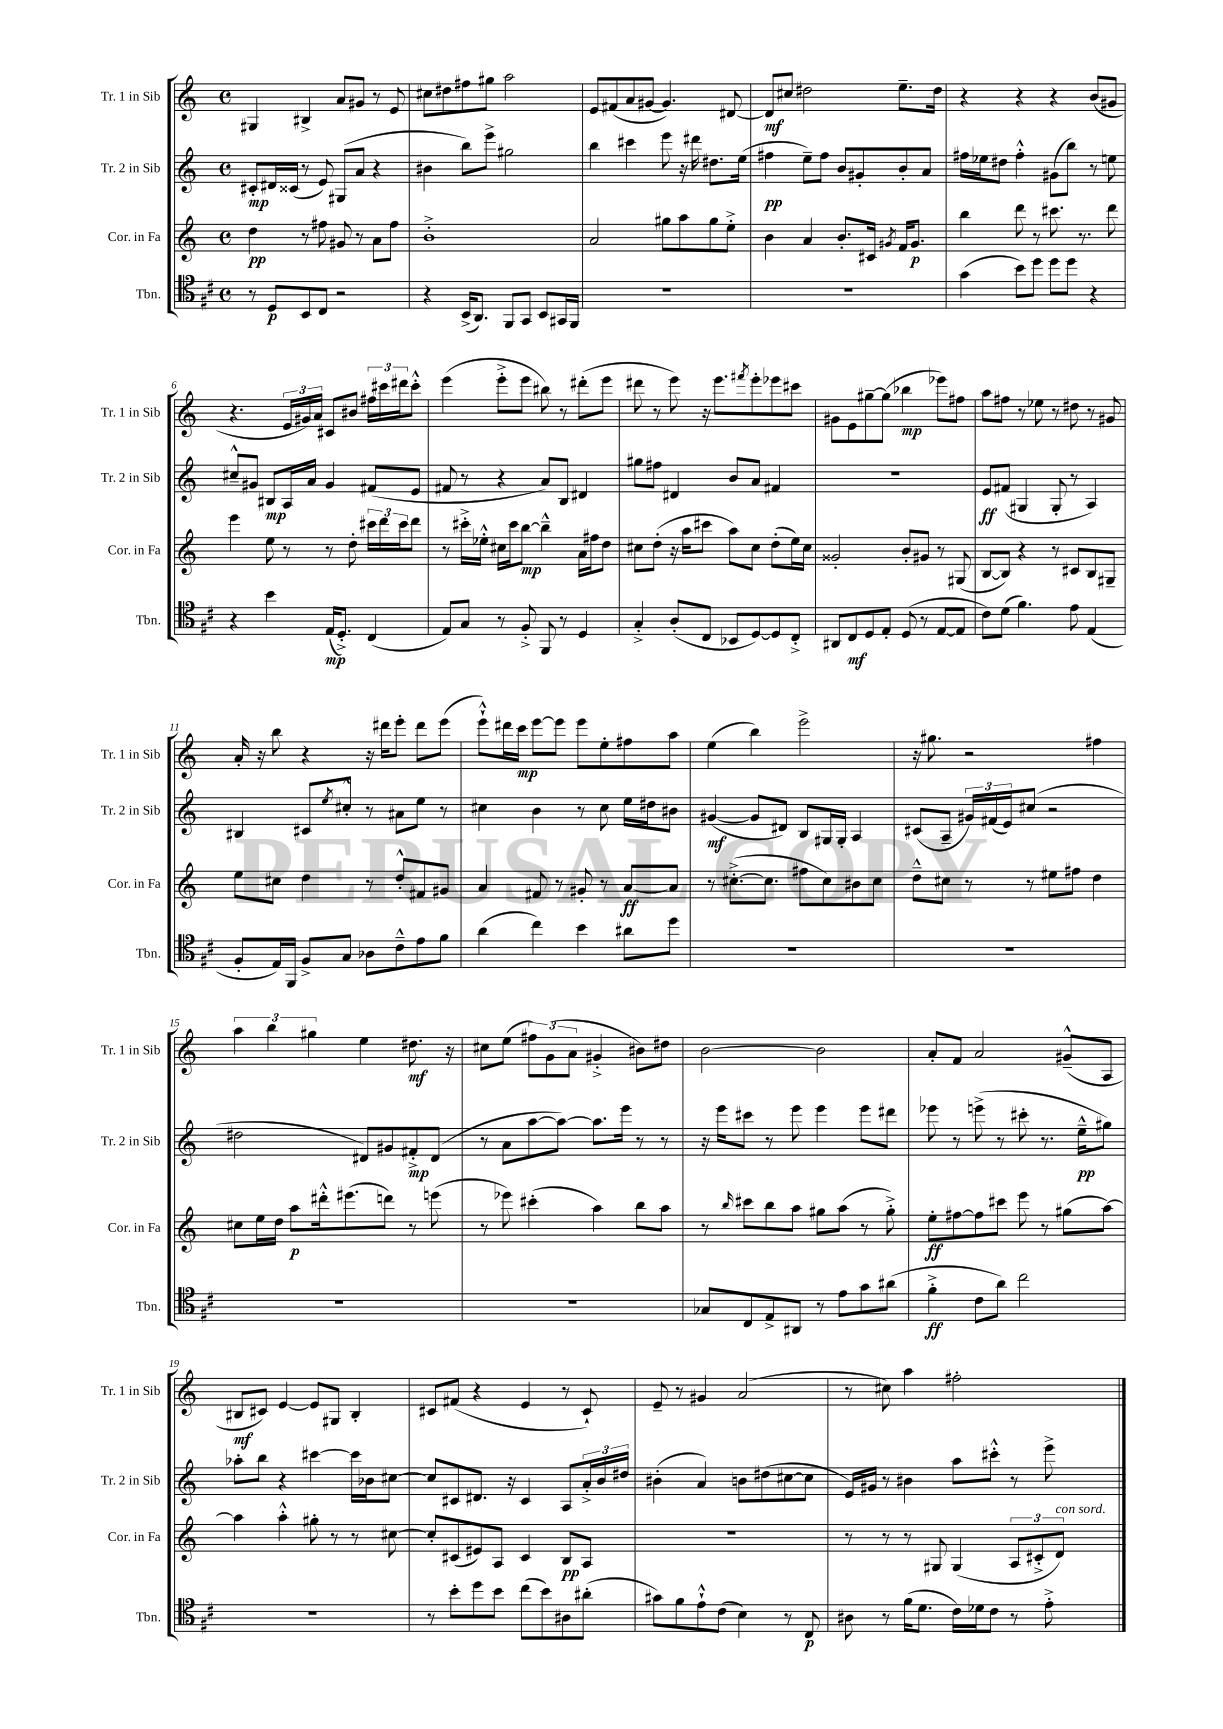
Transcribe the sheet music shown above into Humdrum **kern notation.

**kern	**kern	**kern	**kern
*staff4	*staff3	*staff2	*staff1
*clefC4	*clefG2	*clefG2	*clefG2
*k[f#c#]	*k[]	*k[]	*k[]
*M4/4	*M4/4	*M4/4	*M4/4
*met(c)	*met(c)	*met(c)	*met(c)
8r	4dd\	8c#'/L	4G#/
8D/L	.	16d#/L	.
.	.	(16c##/JJ	.
8BB/	8r	8r	4B#^/
8C#/J	8ff#\	8e/)	.
2r	8g#/	(8G#/L	8a/L
.	8r	8a/J	8g#/J
.	8a\L	4r	8r
.	8ff#\J	.	8e/
=	=	=	=
4r	1b'^	4b#\	8cc#\L
.	.	.	8dd#\
(16BB^/LK	.	8bb\L)	8ff#\
8.AA/J)	.	.	.
.	.	8eee^\J	8gg#\J
8FF#/L	.	2gg#\	2aa\
8GG/J	.	.	.
8BB/L	.	.	.
16GG#/L	.	.	.
16FF#/JJ	.	.	.
=	=	=	=
1r	2a/	4bb\	8e/L
.	.	.	(8f#/
.	.	4ccc#\	8a/
.	.	.	[8g#/J
.	8gg#\L	8eee\	4.g#/])
.	8aa\	16r	.
.	.	16ddd#\	.
.	8gg#\	8.dd#\L	.
.	8ee'^\J	.	[8d#/
.	.	(16ee\Jk	.
=	=	=	=
1r	4b\	4ff#\	8d#/]L
.	.	.	8cc#/J
.	4a/	8ee~\L)	2dd#\
.	.	8ff#\J	.
.	8.b'/L	8b/L	.
.	.	8g#'/	.
.	16c#/Jk	.	.
.	8qg#/	.	.
.	16f/LK	8b'/	8.ee~\L
.	8.g#/J	.	.
.	.	8a/J	.
.	.	.	16dd#\Jk
=	=	=	=
(4g\	4bb\	16ff#\LL	4r
.	.	16ee-\J	.
.	.	8dd#\J	.
8b\L)	8ddd\	4ff#'^^\	4r
8dd\J	8r	.	.
8dd\L	8.ccc#\	(8g#\L	4r
8dd\J	.	8bb\J)	.
.	8.r	.	.
4r	.	8r	(8b/L
.	8ddd\	8ee\	8g#/J
=	=	=	=
4r	4eee\	8cc#~^^/L	4.r
.	.	8g#/J	.
4b\	8ee\	8B#/L	.
.	8r	16A/L	24e/LL
.	.	.	24g#/)
.	.	16a/JJ	.
.	.	.	24a/JJ
(16E/LK	8r	4g#/	8c#/L
8.D'^/J)	.	.	.
.	8dd'\	.	8b#/J
(4C#/	24ccc#\LL	(8f#/L	24ff#\LL
.	24ddd\	.	24ccc#\
.	24ccc#\J	.	24ddd#\J
.	8ddd\J	8e/J	8ccc#'^^\J
=	=	=	=
8E/L)	8r	8f#/	(4eee\
8G/J	16ccc#'^\LL	8r	.
.	16ee-'^^\JJ	.	.
8r	16cc#\LL	4r	8eee'^\L
.	16ccc#\J	.	.
8F#'^/	[8bb\J	.	8eee\J
8FF#/	4bb~^^\]	8a/L)	8bb#\)
8r	.	8B/J	8r
4D/	16a\LL	4d#/	(8ddd#'\L
.	16ff#\J	.	.
.	8dd\J	.	8eee\J
=	=	=	=
4G'^/	8cc#\L	8gg#\L	8ddd#\
.	(8dd'\J	8ff#\J	8r
(8A'/L	16r	4d#/	8eee\)
.	16aa\LK	.	.
8C#/J	8ccc#\J	.	16r
.	.	.	8.eee\L
8BB-/L	8aa\L)	8b/L	.
.	.	.	8qfff#/
[8D/)	8cc#\J	8a/J	8eee'\
8D/]	(8dd'\L	4f#/	8eee-\
8C#'^/J	16ee\L)	.	8ccc#\J
.	16cc#\JJ	.	.
=	=	=	=
8AA#/L	2g##'/	1r	8g#\L
8C#/	.	.	8e\
8D/	.	.	[8gg#~\
8E'/J	.	.	(8gg#\]J
(8D/	8b'/L	.	4bb-\
8r	8g#/J	.	.
[8E/L	8r	.	8eee-\L)
8E/]J	(8G#/	.	8ff#\J
=	=	=	=
8c#\L)	[8B/L	8e/L	8aa\L
(8d\J	8B/]J)	(8f#/J	8ff#\J
4.f#\)	4r	4G#/	8r
.	.	.	8ee-\
.	8r	8G#'/	8r
8e\	8c#/L	8r	8dd#\
(4E/	8B/	4A/)	8r
.	8G#~/J	.	8g#/
=	=	=	=
8F#'/L	8ee\L	4B#/	16a'/
.	.	.	16r
16E/L)	8cc#\J	.	8bb\
16FF#/JJ	.	.	.
8F#^/L	4dd\	8c#/L	4r
.	.	8qee/	.
8G/J	.	8cc#'^^/J	.
8A-\L	8r	8r	16r
.	.	.	16ddd#\LK
8c#~^^\	8dd'^^/L	8a#\L	8eee'\J
8e\	8f#/	8ee\J	8ddd#\L
8f#\J	8g#/J	8r	(8eee\J
=	=	=	=
(4a\	4a/	4cc#\	8eee`^^\L)
.	.	.	16ddd#\L
.	.	.	16ccc\JJ
4cc#\)	8f#/	4b\	[8eee\L
.	8r	.	8eee\]J
4b\	8g#'/	8r	8eee\L
.	8r	8cc#\	8ee'\
8a#\L	[8a/L	16ee\LL	8ff#\
.	.	16dd#\J	.
8dd\J	8a/]J	8b#\J	8aa\J
=	=	=	=
1r	8r	([4g#/	(4ee\
.	([8.cc#'^\L	.	.
.	.	8g#/]L	4bb\)
.	8.cc#\]J	.	.
.	.	8d#/J)	.
.	8ff#\L	8B/L	2eee^\
.	8cc#\)	16G#/L	.
.	.	16G#'/JJ	.
.	8b#\	4A/	.
.	8cc#\J	.	.
=	=	=	=
1r	8dd~^^\L	(8c#/L	16r
.	.	.	8.gg#\
.	8cc#\J	8A~/J	.
.	8r	24g#/LL)	2r
.	.	(24f#/	.
.	.	24e/J)	.
.	8r	(8cc#/J	.
.	8ee#\L	2r	.
.	8ff#\J	.	.
.	4dd\	.	4ff#\
=	=	=	=
1r	8cc#\L	2dd#\	6aa\
.	16ee\L	.	.
.	.	.	6bb\
.	16dd\JJ	.	.
.	8aa\L	.	.
.	.	.	6gg#\
.	16ddd#'^^\k	.	.
.	(8.eee#\	.	.
.	.	8d#/L)	4ee\
.	8ddd\J)	8g#/	.
.	8r	8f#'^/	8.dd#\
.	(8eee\	(8d#/J	.
.	.	.	16r
=	=	=	=
1r	8r	8r	8cc#\L
.	8eee-\)	8a\L	(8ee\J
.	(4ccc#'\	[8aa\	12ff#\L)
.	.	.	(12g\
.	.	8aa\_J)	.
.	.	.	12a\J
.	4aa\)	8.aa\]L	4g#'^/
.	.	16eee\Jk	.
.	8bb\L	8r	8b#\L)
.	8aa\J	8r	8dd#\J
=	=	=	=
8G-/L	8r	16r	[2b\
.	.	16eee\LK	.
.	16qqbb/	.	.
8C#/	8ccc#\L	8ccc#\J	.
8E^/	8bb\	8r	.
8AA#/J	8aa\J	8eee\	.
8r	8gg#\L	4eee\	2b\]
8e\L	(8aa\J	.	.
8g\	8r	8eee\L	.
(8a#\J	8gg#'^\)	8ddd#\J	.
=	=	=	=
4f#'^\	8ee'\L	8eee-\	8a'/L
.	[8ff#\	8r	8f/J
8c#\L	8ff#\]	(8eee^\	2a/
8a\J)	8ccc#\J	8r	.
2cc#\	8eee\	8ccc#'\	.
.	8r	8.r	.
.	(8gg#\L	.	(8g#~^^/L
.	.	16ee~^^\LK	.
.	[8aa\J)	8gg#\J)	8A/J
=	=	=	=
1r	4aa\]	8aa-'\L	8B#/L
.	.	8bb\J	8c#/J)
.	4aa'^^\	4r	[4e/
.	8gg#'\	[4ccc#\	8e/]L
.	8r	.	8G#/J
.	8r	16ccc#\]LL	4B#'/
.	.	16b-\J	.
.	[8cc#\	[8cc#\J	.
=	=	=	=
8r	8cc#'/]L	8cc#/]L	8c#/L
8b'\L	(8c#/	8c#/	(8f#/J
8dd\	8e#/)	8.d#/J	4r
8b\J	8A/J	.	.
.	.	16r	.
(8cc#\L	4c#/	4c#/	4e/
8b\)	.	.	.
8A#\	8B/L	8A/L	8r
(8a#'\J	8A/J	24a'^/L	8c#`/)
.	.	24b/	.
.	.	24dd#/JJ	.
=	=	=	=
8g#\L)	1r	(4b#'\	8e~/
8f#\	.	.	8r
8e`^^\	.	4a/)	4g#/
(8c#\J	.	.	.
4B\)	.	8b\L	(2a/
.	.	(8dd#\	.
8r	.	[8cc#\	.
8C#/	.	8cc#\]J	.
=	=	=	=
8A#\	8r	16e/LL)	8r
.	.	16g#/JJ	.
8r	8r	8r	8cc#\)
(16f#\LK	8r	4b#\	4aa\
8.d\J	.	.	.
.	8G#/	.	.
16c#\LL)	(4G#/	8aa\L	2ff#'\
16d-\J	.	.	.
8c#\J	.	8ccc#'^^\J	.
8r	12A/L	8r	.
.	12c#'^/	.	.
8e'^\	.	8eee^\	.
.	12d/J)	.	.
==	==	==	==
*-	*-	*-	*-
